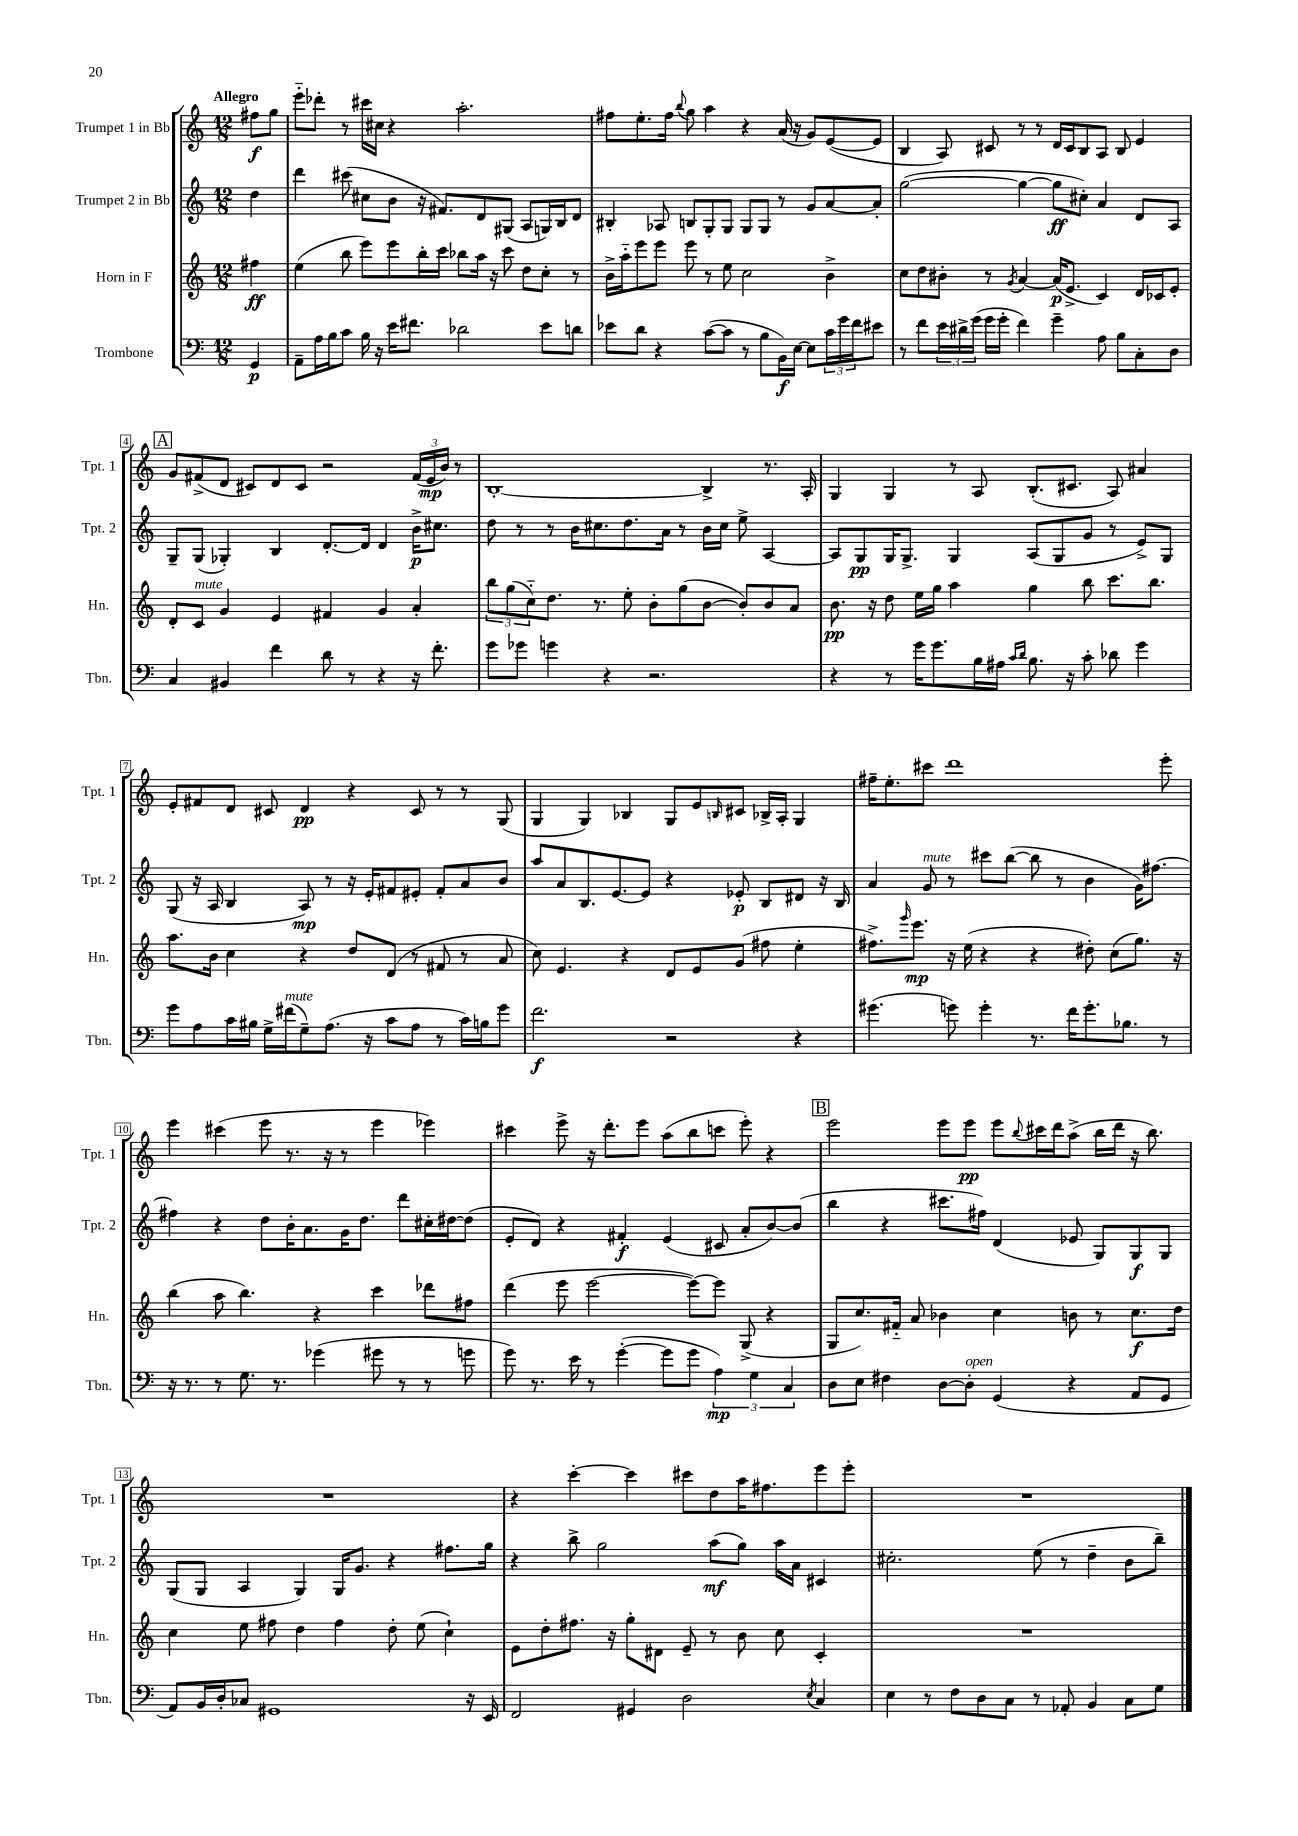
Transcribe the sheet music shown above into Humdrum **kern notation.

**kern	**kern	**kern	**kern
*staff4	*staff3	*staff2	*staff1
*clefF4	*clefG2	*clefG2	*clefG2
*k[]	*k[]	*k[]	*k[]
*M12/8	*M12/8	*M12/8	*M12/8
4GG/	4ff#\	4dd\	8ff#\L
.	.	.	8gg\J
=	=	=	=
8AA~\L	(4ee\	4ddd\	8eee'~\L
16A\L	.	.	8ddd-'\J
16B\J	.	.	.
8c\J	8bb\	(8ccc#\	8r
16B\	8eee\L)	8cc#\L	16ccc#\LL
16r	.	.	16cc#\JJ
16e\LK	8eee\	8b\J	4r
8.f#\J	.	.	.
.	16bb'\L	16r	.
.	16ccc\JJ	8.f#/L)	.
2d-\	8bb-\L	.	2.aa'\
.	16aa\Jk	8d/	.
.	16r	.	.
.	8ccc\	(8G#/J	.
.	8dd\L	8A/L	.
8e\L	8cc'\J	16G/L)	.
.	.	16B/J	.
8d\J	8r	8d/J	.
=	=	=	=
8e-\L	16b^\LL	4B#'/	8ff#\L
.	16aa'~\J	.	.
8d\J	8eee\	.	8.ee'\
4r	8eee\J	8A-/	.
.	.	.	16ff#\Jk
.	.	.	8qqbb/
.	8eee\	8B/L	8gg\
([8c\L	8r	8G'/	4aa\
8c\]J	8ee\	8G/J	.
8r	2cc\	8G/L	4r
8B\L	.	8G/J	.
16BB\L)	.	8r	(16a/
[16E\JJ	.	.	16r
8E\]L	.	8g/L	8g/L)
24c\L	4b^\	[8a/	([8e/
24g\	.	.	.
24f\J	.	.	.
8e#\J	.	8a'/]J	8e/]J
=	=	=	=
8r	8cc\L	([2gg\	4B/
8f\L	8dd\	.	.
24e\L	8b#'\J	.	8A/)
24d#^\	.	.	.
(24g\JJ	.	.	.
16g\LL	8r	.	8c#/
16g'\JJ	.	.	.
.	8qg/	.	.
4f\)	[4a/	4gg\_	8r
.	.	.	8r
4g~\	(16a/]LK	8gg\]L	16d/LL
.	8.e^/J	.	16c#/J
.	.	8cc#'\J)	8B/
8A\	4c/)	4a/	8A/J
8B\L	.	.	8B/
8C'\	16d/LL	8d/L	4e/
.	16c-/J	.	.
8D\J	8e'/J	8A/J	.
=	=	=	=
4C/	8d'/L	8G~/L	8g/L
.	8c/J	(8G/J	(8f#^/
4BB#/	4g/	4G-'/)	8d/J
.	.	.	8c#/L)
4f\	4e/	4B/	8d/
.	.	.	8c#/J
8d\	4f#/	[8.d'/L	2r
8r	.	.	.
.	.	16d/]Jk	.
4r	4g/	4d/	.
16r	4a'/	16b^\LK	(24f#/LL
.	.	.	24e/
8.f'\	.	8.cc#\J	.
.	.	.	24b/JJ)
.	.	.	8r
=	=	=	=
8g\L	12bb\L	8dd\	[1B'
.	(12gg\	.	.
8g-\J	.	8r	.
.	12cc'~\)	.	.
4g\	8.dd\J	8r	.
.	.	16b\LK	.
.	8.r	8.cc#\	.
4r	.	.	.
.	8ee'\	8.dd\	.
2.r	8b'\L	.	.
.	.	16a\Jk	.
.	(8gg\	8r	.
.	[8b\J	16b\LL	4B^/]
.	.	16cc#\JJ	.
.	8b'/]L)	8ee^\	.
.	8b/	[4A/	8.r
.	8a/J	.	.
.	.	.	16A'/
=	=	=	=
4r	8.b\	8A/]L	4G/
.	.	8G/	.
.	16r	.	.
8r	8dd\	16G/K	4G/
.	.	8.G^/J	.
16g\LK	16ee\LL	.	.
8.g\	16gg\JJ	.	.
.	4aa\	4G/	8r
16B\L	.	.	8A/
16A#\JJ	.	.	.
16qqc/LL	.	.	.
16qqd/JJ	.	.	.
8.B\	4gg\	(8A/L	(8.B'/L
.	.	8G/	.
16r	.	.	8.c#/J
8c'\	8bb\	8g/J	.
8d-\	8.ccc\L	8r	8A/)
4g\	.	8e^/L)	4a#/
.	8.bb\J	.	.
.	.	8G/J	.
=	=	=	=
8g\L	8.aa\L	(8G/	8e'/L
8A\	.	16r	8f#/
.	16b\Jk	16A/	.
16c\L	4cc\	4B/	8d/J
16B#\JJ	.	.	.
16G^\LL	.	.	8c#/
(16f#\J	.	.	.
8G~\)	4r	8A/)	4d/
(8.A\J	.	8r	.
.	8dd/L	16r	4r
16r	.	16e'/LK	.
8c\L	(8d/J	8f#/	.
8A\J	8r	8e#'/J	8c#/
8r	8f#/	8f#'/L	8r
16c\LL)	8r	8a/	8r
16B\J	.	.	.
8g\J	8a/	8b/J	(8G/
=	=	=	=
2.f\	8cc\)	8aa/L	4G/
.	4.e/	8a/	.
.	.	8.B/	4G/)
.	.	[8.e/	.
.	4r	.	4B-/
.	.	8e/]J	.
2r	8d/L	4r	8G/L
.	8e/	.	8e/
.	.	.	16qqB/
.	(8g/J	8e-'/	8c#/J
.	8ff#\	8B/L	16B-^/LL
.	.	.	16A'/JJ
4r	4ee'\	8d#/J	4G/
.	.	16r	.
.	.	16B/	.
=	=	=	=
(4.g#\	8.ff#^\L)	4a/	16ff#~\LK
.	.	.	8.ee'\
.	16qqggg/	.	.
.	8.eee\J	.	.
.	.	8g/	8ccc#\J
8g\)	16r	8r	1ddd
.	(16ee\	.	.
4g'\	4r	8ccc#\L	.
.	.	([8bb\J	.
8.r	4r	8bb\]	.
.	.	8r	.
16f\LK	.	.	.
8.g'\	8dd#'\)	4b\	.
.	(8cc\L	.	.
8.B-\J	.	.	.
.	8.gg\J)	16g\LK)	.
.	.	[8.ff#\J	.
8r	.	.	8eee'\
.	16r	.	.
=	=	=	=
16r	(4bb\	4ff#\]	4eee\
8.r	.	.	.
8r	8aa\	4r	(4ccc#\
8.G\	4.bb\)	.	.
.	.	8dd\L	8eee\
8.r	.	.	.
.	.	16b'\K	8.r
.	.	8.a\	.
(4g-\	4r	.	.
.	.	.	16r
.	.	16g\K	8r
.	.	8.dd\J	.
8g#\	4ccc\	.	4eee\
8r	.	8ddd\L	.
8r	8ddd-\L	16cc#'\L	4eee-\)
.	.	[16dd#\J	.
8g\	8ff#\J	(8dd#\]J	.
=	=	=	=
8g\)	(4ddd\	8e'/L	4ccc#\
8.r	.	8d/J)	.
.	8eee\	4r	8eee^\
16e\	.	.	.
8r	[2eee\	.	16r
.	.	.	8.ddd'\L
([4g'\	.	4f#'/	.
.	.	.	8eee\J
8g\]L	.	(4e/	(8aa\L
8g\J	8eee\_L)	.	8bb\
6A\)	8eee\]J	8c#/	8ccc\J
.	(8G^/	8a'/L	8eee'\)
6G\	.	.	.
.	4r	[8b/)	4r
6C/	.	.	.
.	.	(8b/]J	.
=	=	=	=
8D\L	8G/L	4bb\	2eee\
8E\J	8.cc/)	.	.
4F#\	.	4r	.
.	16f#'~/Jk	.	.
.	8a/	.	.
[8D\L	4b-\	8.ccc#\L	8eee\L
8D'\]J	.	.	8eee\J
.	.	16ff#\Jk)	.
(4GG/	4cc\	(4d/	8eee\L
.	.	.	8qqbb/
.	.	.	16ccc#\L
.	.	.	16ddd\J
4r	8b\	8e-/	(8aa^\J
.	8r	8G/L)	16bb\LL
.	.	.	16ddd\JJ
8AA/L	8.cc\L	8G/	16r
.	.	.	8.bb\)
8GG/J	.	8G/J	.
.	16dd\Jk	.	.
=	=	=	=
8AA/L)	4cc\	(8G/L	1.r
16BB/L	.	8G/J	.
16D'/J	.	.	.
8C-/J	8ee\	4A/	.
1GG#	8ff#\	.	.
.	4dd\	4G/)	.
.	4ff#\	16G/LK	.
.	.	8.g/J	.
.	8dd'\	4r	.
.	(8ee\	.	.
.	4cc`\)	8.ff#\L	.
16r	.	.	.
16EE/	.	16gg\Jk	.
=	=	=	=
2FF/	8e\L	4r	4r
.	8dd'\	.	.
.	8.ff#\J	8bb^\	[4ccc'\
.	.	2gg\	.
.	16r	.	.
4GG#/	8gg'\L	.	4ccc\]
.	8d#\J	.	.
2D\	8e~/	.	8ccc#\L
.	8r	(8aa\L	8dd\
.	8b\	8gg\J)	16aa\K
.	.	.	8.ff#\
.	8cc\	16aa\LL	.
.	.	16a\JJ	.
8qE/	.	.	.
4C/	4c'/	4c#/	8eee\
.	.	.	8eee'\J
=	=	=	=
4E\	1.r	2.cc#'\	1.r
8r	.	.	.
8F\L	.	.	.
8D\	.	.	.
8C\J	.	.	.
8r	.	(8ee\	.
8AA-'/	.	8r	.
4BB/	.	4dd~\	.
8C\L	.	8b\L	.
8G\J	.	8bb~\J)	.
==	==	==	==
*-	*-	*-	*-
